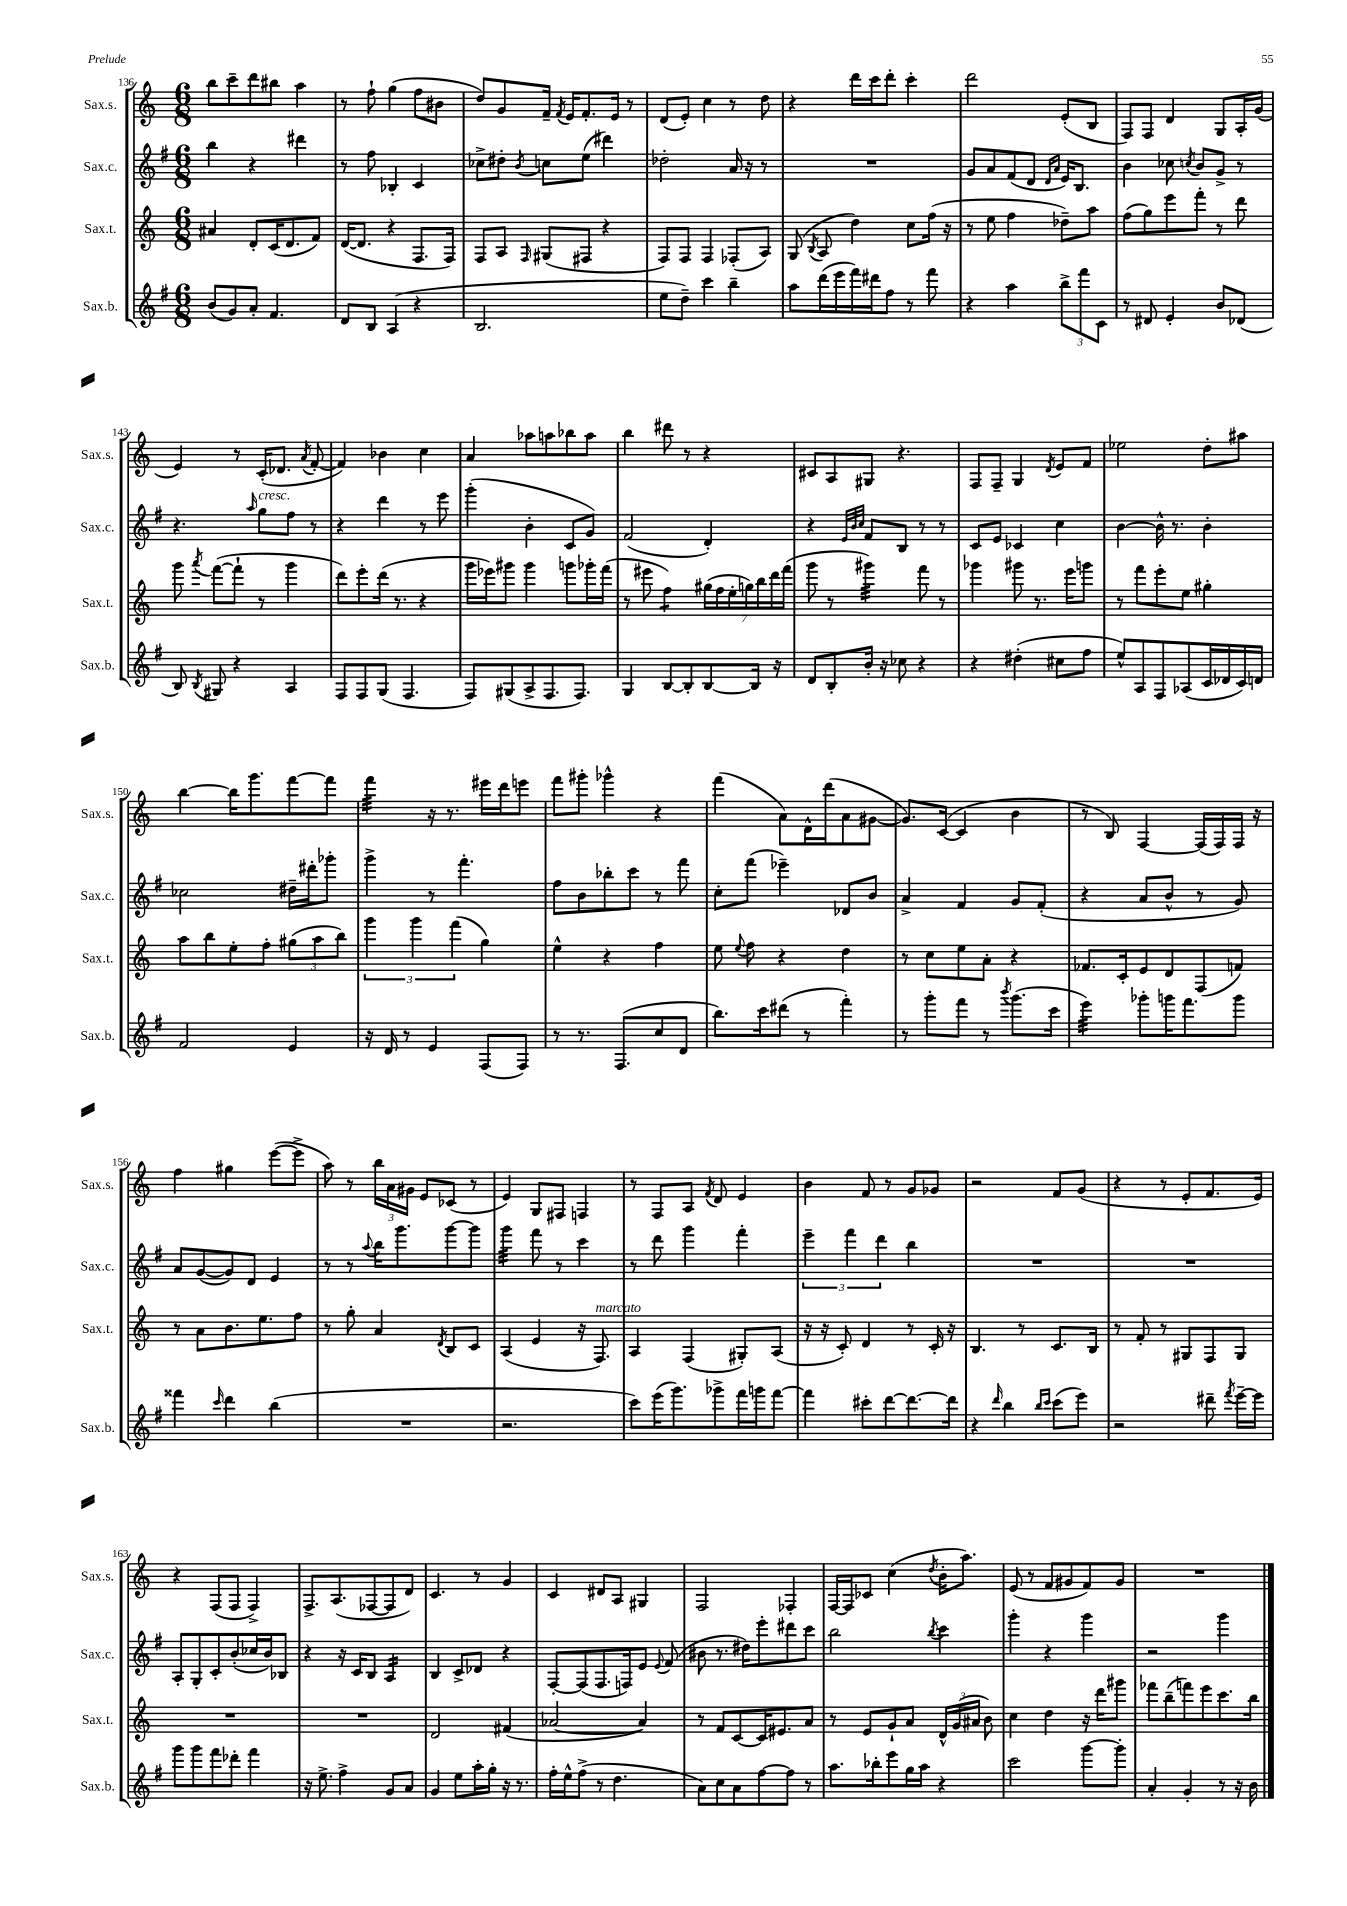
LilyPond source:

<<
\new StaffGroup <<
\new Staff = "s0" \with { instrumentName = "Sax.s." shortInstrumentName = "Sax.s." } {
    \clef treble \key c \major \numericTimeSignature \time 6/8
    \autoBeamOff b''8[ c'''8-- d'''8 bis''8] a''4 |
    r8 f''8-! g''4( f''8[ bis'8] |
    d''8[) g'8 f'16]-- \acciaccatura { f'8 } e'16[ f'8.-. e'16] r8 |
    d'8[( e'8]-.) c''4 r8 d''8 |
    r4 d'''16[ c'''16 d'''8]-. c'''4-. |
    d'''2 e'8[-.( b8] |
    f8[) f8] d'4 g8[ a16-. g'16]( |
    e'4) r8 c'16[-.( des'8.] \acciaccatura { a'8 } f'8~-. |
    f'4) bes'4 c''4 |
    a'4 aes''8[ a''8 bes''8 a''8] |
    b''4 dis'''8 r8 r4 |
    cis'8[ a8 gis8] r4. |
    f8[ f8]-- g4 \acciaccatura { d'8 } e'8[ f'8] |
    ees''2 d''8[-. ais''8] |
    b''4~ b''16[ g'''8. f'''8~ f'''8] |
    f'''4:32 r16 r8. eis'''16[ d'''16 e'''8] |
    f'''8[ gis'''8]-. ges'''4-^ r4 |
    f'''4( a'8[) d'16-^ d'''16( a'8 gis'8]~ |
    gis'8.[) c'16]~( c'4 b'4 |
    r8 b8) f4~ f16[( f16) f16] r16 |
    f''4 gis''4 e'''8[~( e'''8]-> |
    a''8) r8 \tuplet 3/2 { b''16[ a'16 gis'16] } e'8[ ces'8]( r8 |
    e'4) g8[ fis8] f4 |
    r8 f8[ a8] \acciaccatura { f'8 } d'8 e'4 |
    b'4 f'8 r8 g'8[ ges'8] |
    r2 f'8[ g'8]( |
    r4 r8 e'8[-. f'8. e'16]) |
    r4 f8[( f8] f4->) |
    f8.[-> a8.( fes8~ fes8 d'8]) |
    c'4. r8 g'4 |
    c'4 dis'8[ a8] gis4 |
    f2 fes4-. |
    f16[~ f16 ces'8] c''4( \acciaccatura { d''8 } b'16[-. a''8.]) |
    e'8( r8 f'8[ gis'8 f'8) gis'8] |
    R2. \bar "|." |
}
\new Staff = "s1" \with { instrumentName = "Sax.c." shortInstrumentName = "Sax.c." } {
    \clef treble \key g \major \numericTimeSignature \time 6/8
    \autoBeamOff b''4 r4 dis'''4 |
    r8 fis''8 bes4-. c'4 |
    ces''8[-> dis''8]-. \acciaccatura { b'8 } c''8[ e''8]( dis'''4) |
    des''2-. a'16 r16 r8 |
    R2. |
    g'8[ a'8 fis'8( d'8] \grace { d'16[ a'16] } e'16[) b8.] |
    b'4 ces''8 \acciaccatura { c''8 } b'8[ g'8]-> r8 |
    r4. \grace { a''16 } g''8[^\markup { \italic "cresc." } fis''8] r8 |
    r4 d'''4 r8 e'''8 |
    g'''4-.( b'4-. c'8[ g'8]) |
    fis'2( d'4-.) |
    r4 \grace { e'32[ b'32 c''32] } fis'8[ b8] r8 r8 |
    c'8[ e'8] ces'4 c''4 |
    b'4~ b'16-^ r8. b'4-. |
    ces''2 dis''16[-- dis'''16-. ges'''8]-. |
    g'''4-> r8 fis'''4.-. |
    fis''8[ b'8 bes''8-. c'''8] r8 fis'''8 |
    c''8[-. fis'''8]( ees'''4--) des'8[ b'8] |
    a'4-> fis'4 g'8[ fis'8]-.( |
    r4 a'8[ b'8]-^ r8 g'8) |
    a'8[ g'8~( g'8) d'8] e'4 |
    r8 r8 \appoggiatura { a''8 } b''16[ g'''8. g'''8~ g'''8] |
    g'''4:32 fis'''8 r8 c'''4 |
    r8 d'''8 g'''4 fis'''4-. |
    \tuplet 3/2 { e'''4-- fis'''4 d'''4 } b''4 |
    R2. |
    R2. |
    a8[-. g8-. c'8-. b'8-.( ces''16 b'16) bes8] |
    r4 r16 c'16[ b8] a4:16 |
    b4 c'8[-> des'8] r4 |
    fis8[~-. fis8( fis8. f16) e'8] \appoggiatura { e'8 } fis'8( |
    bis'8 r8. dis''16[) e'''8-. dis'''8 c'''8] |
    b''2 \acciaccatura { b''8 } c'''4 |
    g'''4-. r4 g'''4 |
    r2 g'''4 \bar "|." |
}
\new Staff = "s2" \with { instrumentName = "Sax.t." shortInstrumentName = "Sax.t." } {
    \clef treble \key c \major \numericTimeSignature \time 6/8
    \autoBeamOff ais'4 d'8[-. c'16( d'8. f'8]) |
    d'16[~( d'8.] r4 f8.[ f16]) |
    f8[ a8] \grace { f16 } gis8[( fis8] r4 |
    f8[) f8] f4 fes8[-.( a8]) |
    g8( \acciaccatura { b8 } a8 d''4) c''8[ f''16]( r16 |
    r8 e''8 f''4 des''8[--) a''8] |
    f''8[( g''8) e'''8 f'''8]-. r8 d'''8 |
    g'''8 \acciaccatura { a'''8 } f'''8[~( f'''8]-! r8 g'''4 |
    d'''8[) e'''8-. d'''16]( r8. r4 |
    g'''16[ ees'''16) gis'''8] gis'''4 g'''8[ ges'''16-. f'''16]( |
    r8 eis'''8 f''4:8) \tuplet 7/4 { gis''16[( f''16 e''16-. g''16) b''16 d'''16 f'''16]( } |
    g'''8 r8 gis'''4:32) f'''8 r8 |
    ges'''4 gis'''8 r8. e'''16[ g'''8] |
    r8 f'''8[ e'''8-. e''8] gis''4-. |
    a''8[ b''8 e''8-. f''8]-. \tuplet 3/2 { gis''8[( a''8 b''8]) } |
    \tuplet 3/2 { g'''4 g'''4 f'''4( } g''4) |
    e''4-^ r4 f''4 |
    e''8 \appoggiatura { e''8 } f''8 r4 d''4 |
    r8 c''8[ e''8 a'8]-. r4 |
    fes'8.[ c'16-. e'8 d'8 f8( f'8]) |
    r8 a'8[ b'8. e''8. f''8] |
    r8 g''8-. a'4 \acciaccatura { d'8 } b8[ c'8] |
    a4( e'4 r16 f8.^\markup { \italic "marcato" }) |
    a4 f4( gis8[-.) a8]( |
    r16 r16 c'8-.) d'4 r8 c'16-. r16 |
    b4. r8 c'8.[ b16] |
    r8 f'8-. r8 gis8[ f8 gis8] |
    R2. |
    R2. |
    d'2 fis'4( |
    aes'2~ aes'4) |
    r8 f'8[ c'8~ c'16 eis'8. a'8] |
    r8 e'8[ g'8-! a'8] \tuplet 3/2 { d'16[-^ g'16( ais'16] } b'8) |
    c''4 d''4 r16 d'''16[ gis'''8] |
    fes'''8[ b''8--( f'''8) e'''8 c'''8. b''16] \bar "|." |
}
\new Staff = "s3" \with { instrumentName = "Sax.b." shortInstrumentName = "Sax.b." } {
    \clef treble \key g \major \numericTimeSignature \time 6/8
    \autoBeamOff b'8[( g'8) a'8]-. fis'4. |
    d'8[ b8] a4( r4 |
    b2. |
    e''8[ d''8]--) c'''4 b''4-- |
    a''8[ d'''16( e'''16 fis'''16) dis'''16 fis''8] r8 fis'''8 |
    r4 a''4 \tuplet 3/2 { b''8[-> fis'''8 c'8] } |
    r8 dis'8 e'4-. b'8[ des'8]( |
    b8) \acciaccatura { b8 } gis8 r4 a4 |
    fis8[ fis8 g8]( fis4. |
    fis8[) gis8( a8-> fis8. fis8.]) |
    g4 b8[~ b8-. b8~ b16] r16 |
    d'8[ b8-. b'16]-. r16 ces''8 r4 |
    r4 dis''4-.( cis''8[ fis''8] |
    e''8[-^) a8 fis8 aes8( c'16 des'16 c'16) d'16] |
    fis'2 e'4 |
    r16 d'16 r8 e'4 fis8[( fis8]) |
    r8 r8. fis8.[( c''8 d'8] |
    b''8.[) c'''16 dis'''8]( r8 fis'''4-.) |
    r8 g'''8[-. fis'''8] r8 \acciaccatura { b'''8 } g'''8.[( c'''16] |
    e'''4:32) ges'''8[-. g'''16 fis'''8. g'''8] |
    fisis'''4 \grace { c'''16 } d'''4 b''4( |
    R2. |
    r2. |
    c'''8[) e'''16( g'''8.) ges'''8-> fis'''16 g'''16 fis'''8]~ |
    fis'''4 cis'''8[-. d'''8~ d'''8.~ d'''16] |
    r4 \grace { d'''16 } b''4 \grace { b''16[ c'''16] } c'''8[( e'''8]) |
    r2 dis'''8-- \acciaccatura { fis'''8 } e'''16[~-- e'''16] |
    g'''8[ g'''8 fis'''8 des'''8]-. fis'''4 |
    r16 e''8.-> fis''4-> g'8[ a'8] |
    g'4 e''8[ a''16-. g''16]-. r16 r8. |
    fis''16[-. e''16-^ fis''8]->( r8 d''4. |
    a'8[) c''8 a'8 fis''8~ fis''8] r8 |
    a''8.[ bes''16-. e'''8 g''16 a''16] r4 |
    c'''2 g'''8[~ g'''8]-. |
    a'4-. g'4-. r8 r16 b'16 \bar "|." |
}
>>
>>
\layout { \context { \Score currentBarNumber = #136 } }
